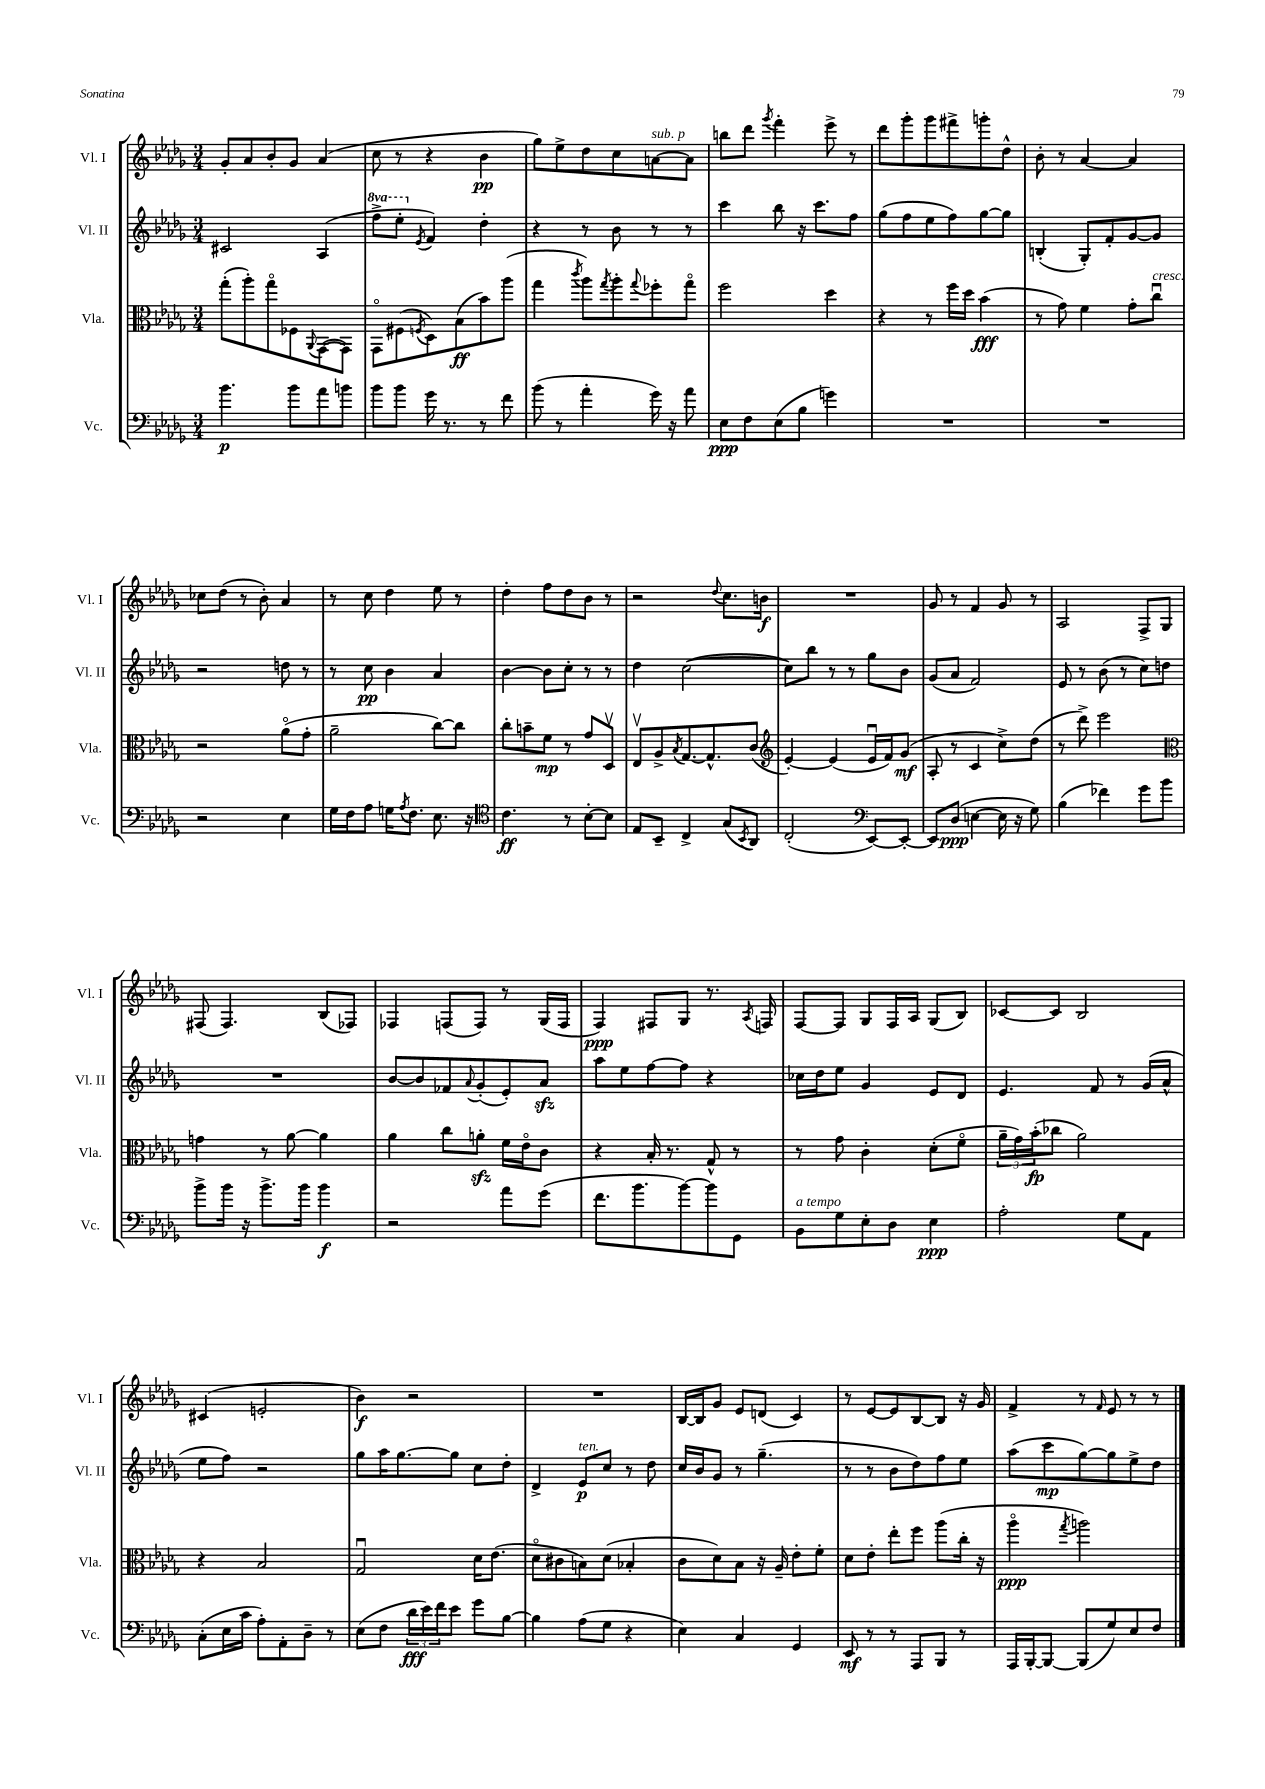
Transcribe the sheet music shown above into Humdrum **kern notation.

**kern	**kern	**kern	**kern
*staff4	*staff3	*staff2	*staff1
*clefF4	*clefC3	*clefG2	*clefG2
*k[b-e-a-d-g-]	*k[b-e-a-d-g-]	*k[b-e-a-d-g-]	*k[b-e-a-d-g-]
*M3/4	*M3/4	*M3/4	*M3/4
4.b-	(8gg-'	2c#	8g-'
.	8aa-')	.	8a-
.	8gg-o	.	8b-'
8b-	8F-	.	8g-
.	8qqAA-	.	.
8a-	([8GG-	(4A-	(4a-
8b	8GG-])	.	.
=	=	=	=
8b-	8GG-o	8fff^	8cc
8b-	(8F#	8eee-'	8r
.	8qF	8qe-	.
16g-	8D-)	4f)	4r
8.r	.	.	.
.	(8B-	.	.
8r	8b-)	4dd-'	4b-
8f	(8aa-	.	.
=	=	=	=
(8b-	4gg-	4r	8gg-)
8r	.	.	8ee-^
.	8qccc	.	.
4a-'	8aa-)	8r	8dd-
.	8qgg-	.	.
.	8aa-'	8b-	8cc
.	8qqgg-	.	.
16g-)	8ff-'	8r	[8a
16r	.	.	.
8a-	8gg-o	8r	8a]
=	=	=	=
8E-	2ff	4ccc	8bb
8F	.	.	8ddd-
.	.	.	8qggg-
(8E-	.	8bb-	4fff'
8B-	.	16r	.
.	.	8.ccc	.
4g)	4dd-	.	8eee-^
.	.	8ff	8r
=	=	=	=
2.r	4r	(8gg-	8ddd-
.	.	8ff	8ggg-'
.	8r	8ee-	8ggg-
.	16ff	8ff)	8fff#^
.	16dd-	.	.
.	(4b-	[8gg-	8ggg'
.	.	8gg-]	8dd-^^
=	=	=	=
2.r	8r	(4B'	8b-'
.	8g-)	.	8r
.	4f	8G-')	[4a-
.	.	8f'	.
.	8g-'	[8g-	4a-]
.	8ccu	8g-]	.
=	=	=	=
2r	2r	2r	8cc-
.	.	.	(8dd-
.	.	.	8r
.	.	.	8b-')
4E-	(8a-o	8dd	4a-
.	8g-'	8r	.
=	=	=	=
16G-	2a-~	8r	8r
16F	.	.	.
8A-	.	8cc	8cc
16G	.	4b-	4dd-
8qA-	.	.	.
8.F	.	.	.
8.E-	[8cc)	4a-	8ee-
.	8cc]	.	8r
16r	.	.	.
=	=	=	=
*clefC4	*	*	*
4.c	8cc'	[4b-	4dd-'
.	8b~	.	.
.	8f	8b-]	8ff
8r	8r	8cc'	8dd-
[8B-'	8g-	8r	8b-
8B-]	8D-v	8r	8r
=	=	=	=
8E-	8E-v	4dd-	2r
8BB-~	8A-^	.	.
.	8qB-	.	.
4C^	[8.G-	([2cc	.
.	8.G-^^]	.	.
.	.	.	8qqdd-
(8G-	.	.	8.cc
8qBB-	.	.	.
8AA-)	(8c	.	.
.	.	.	16b
=	=	=	=
*	*clefG2	*	*
(2C'	[4e-')	8cc])	2.r
.	.	8bb-	.
.	(4e-]	8r	.
.	.	8r	.
*clefF4	*	*	*
[8EE-)	16e-u	8gg-	.
.	16f)	.	.
8EE-'_	(8g-	8b-	.
=	=	=	=
8EE-]	8A-'	(8g-	8g-
(8D-	8r	8a-	8r
[4E	4c	2f)	4f
16E]	8cc^)	.	8g-
16r	.	.	.
8G-)	(8dd-	.	8r
=	=	=	=
(4B-	8r	8e-	2A-
.	8ddd-^)	8r	.
4f-)	2eee-	(8b-	.
.	.	8r	.
8g-	.	8cc)	8F^
8b-	.	8dd	8G-
=	=	=	=
*	*clefC3	*	*
8b-^	4g	2.r	(8F#
16b-	.	.	4.F#)
16r	.	.	.
8.b-^	8r	.	.
.	[8a-	.	.
16b-	.	.	.
4b-	4a-]	.	(8B-
.	.	.	8F-)
=	=	=	=
2r	4a-	[8b-	4F-
.	.	8b-]	.
.	8cc	8f-	(8F
.	.	8qqa-	.
.	8a'	(8g-'	8F)
8a-	16f	8e-')	8r
.	16e-o	.	.
(8g-	8c	8a-	(16G-
.	.	.	16F
=	=	=	=
8.f	4r	8aa-	4F)
.	.	8ee-	.
8.b-	.	.	.
.	16B-'	[8ff	8F#
.	8.r	.	.
[8b-)	.	8ff]	8G-
8b-]	8G-^^	4r	8.r
8GG-	8r	.	.
.	.	.	8qA-
.	.	.	16F
=	=	=	=
8BB-	8r	16cc-	[8F
.	.	16dd-	.
8G-	8g-	8ee-	8F]
8E-'	4c'	4g-	8G-
8D-	.	.	16F
.	.	.	16A-
4E-	(8d-'	8e-	(8G-
.	8fo	8d-	8B-)
=	=	=	=
2A-'	24a-~	4.e-	[8c-
.	24g-)	.	.
.	(24b-'	.	.
.	8cc-	.	8c-]
.	2a-)	.	2B-
.	.	8f	.
8G-	.	8r	.
8AA-	.	(16g-	.
.	.	16a-^^	.
=	=	=	=
(8C'	4r	8ee-	(4c#
16E-	.	8ff)	.
16c	.	.	.
8A-')	2B-	2r	2e'
8AA-'	.	.	.
8D-~	.	.	.
8r	.	.	.
=	=	=	=
(8E-	2G-u	8gg-	4b-)
8F	.	16aa-	.
.	.	[8.gg-	.
24d-	.	.	2r
24e-)	.	.	.
24f	.	.	.
8e-	.	8gg-]	.
8g-	16d-	8cc	.
.	(8.e-	.	.
[8B-	.	8dd-'	.
=	=	=	=
4B-]	8d-o	4d-^	2.r
.	8c#	.	.
(8A-	8B)	8e-	.
8G-	(8d-	8cc	.
4r	4B-'	8r	.
.	.	8dd-	.
=	=	=	=
4E-)	8c	16cc	[16B-
.	.	16b-	16B-]
.	8d-)	8g-	8g-
4C	8B-	8r	8e-
.	16r	(4.gg-~	(8d
.	16A-~	.	.
4GG-	8e-'	.	4c)
.	8f'	.	.
=	=	=	=
8EE-	8d-	8r	8r
8r	8e-'	8r	[8e-
8r	8ee-'	8b-	8e-]
8AAA-	8ff	8dd-)	[8B-
8BBB-	(8aa-	8ff	8B-]
8r	16cc'	8ee-	16r
.	16r	.	16g-
=	=	=	=
16AAA-	4aa-o	(8aa-	4f^
[16BBB-'	.	.	.
8BBB-_	.	8ccc	.
.	8qgg-	.	.
(8BBB-]	2aa)	[8gg-)	8r
.	.	.	16qqf
8G-)	.	8gg-]	8e-
8E-	.	8ee-^	8r
8F	.	8dd-	8r
==	==	==	==
*-	*-	*-	*-
